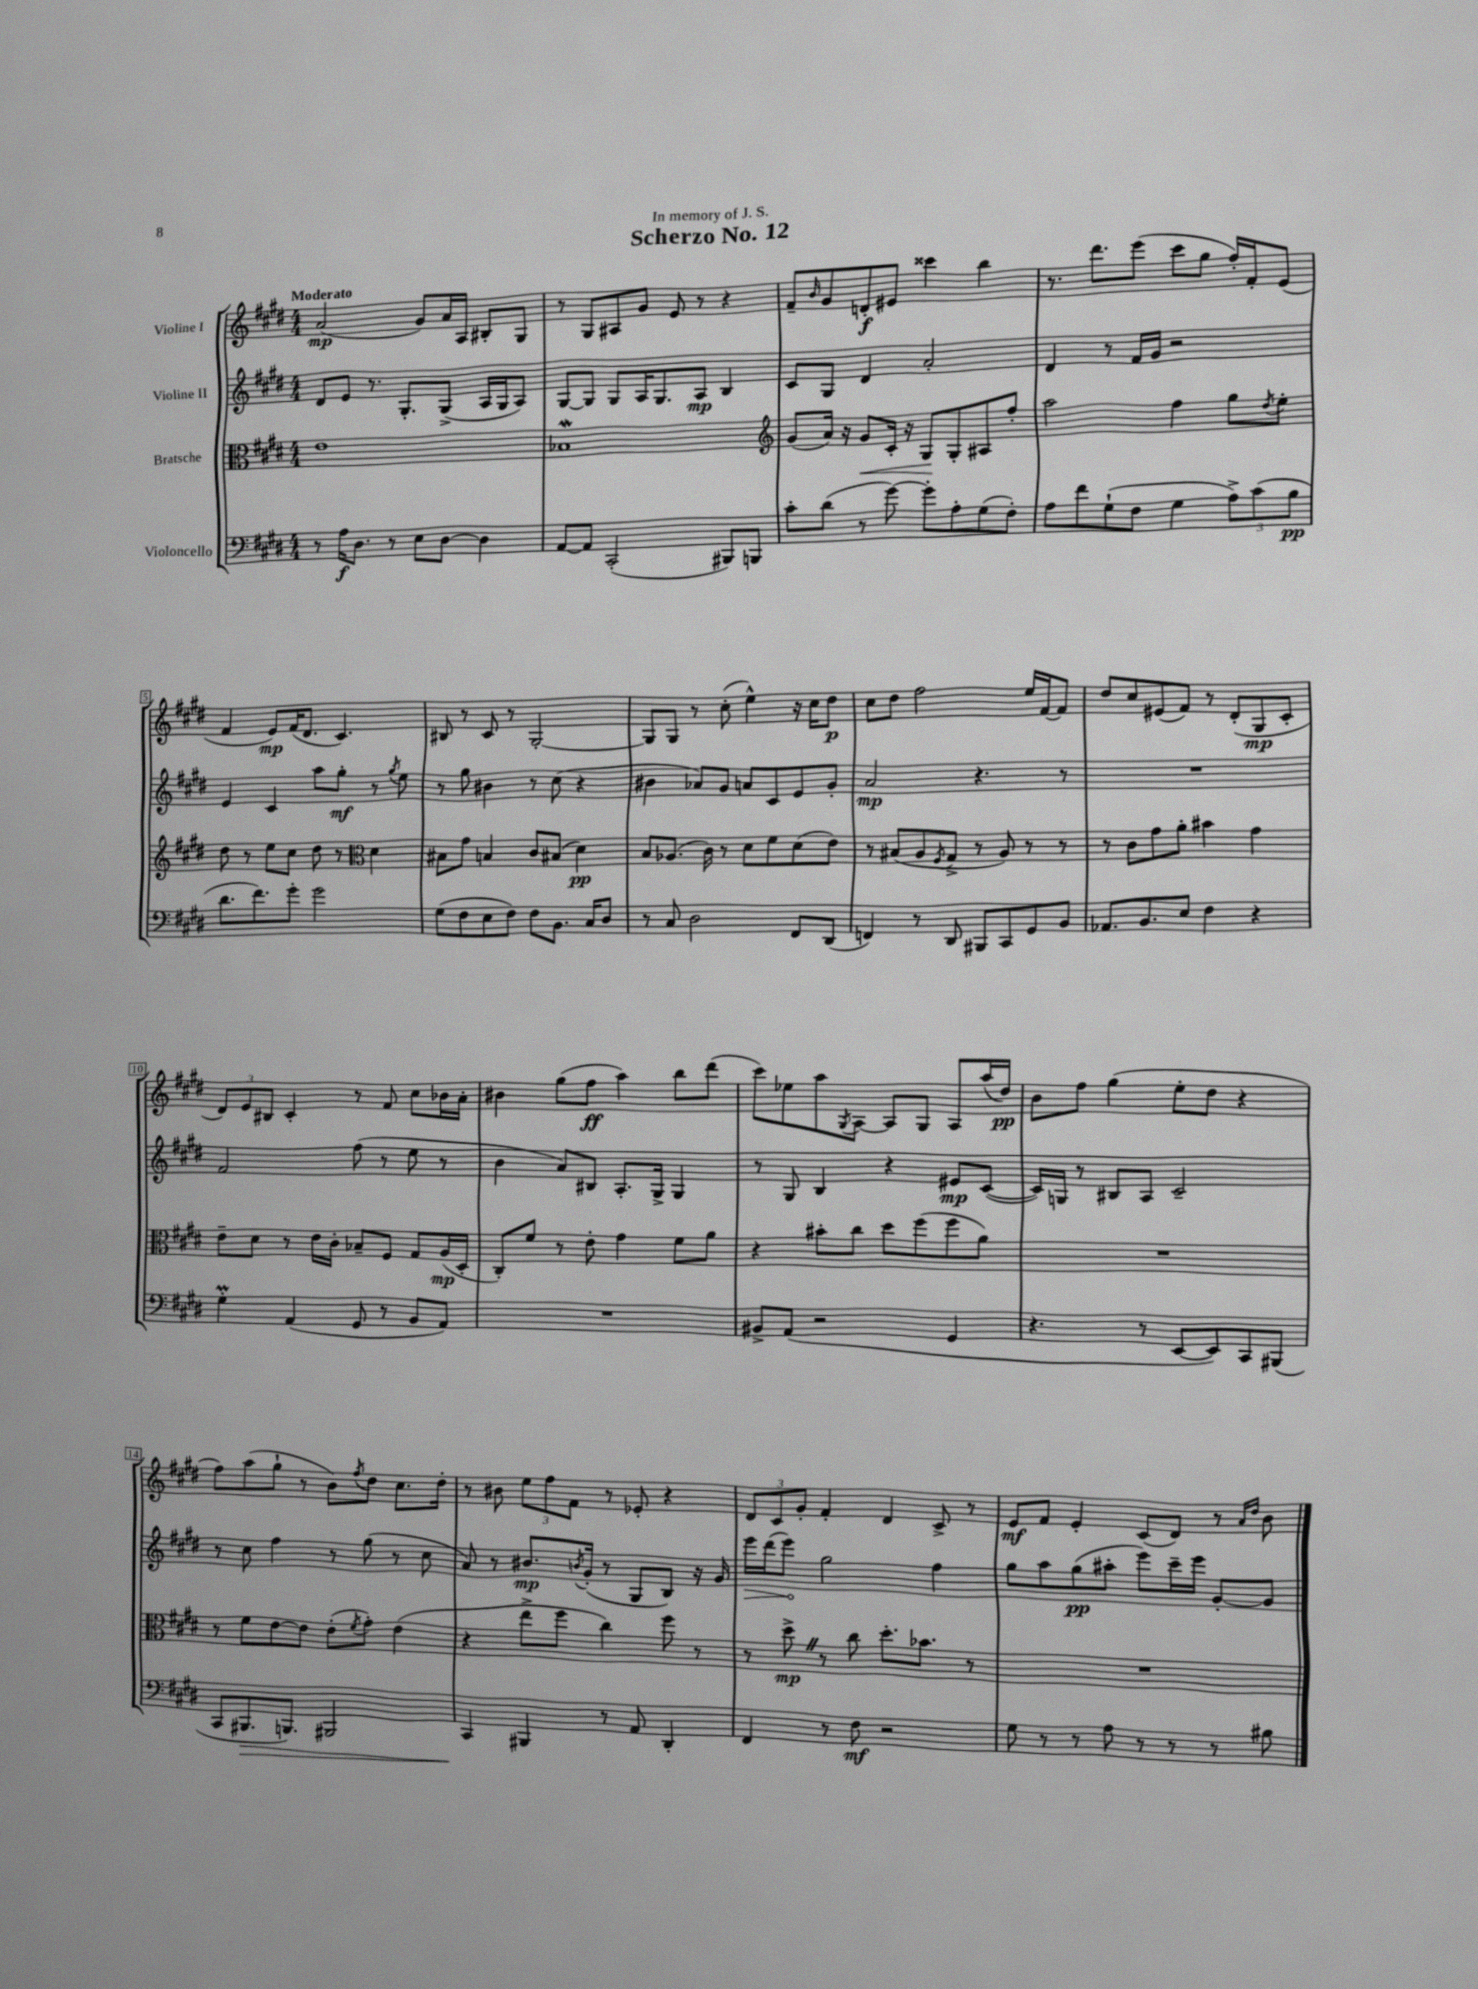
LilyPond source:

\header { title = "Scherzo No. 12" dedication = "In memory of J. S." }
<<
\new StaffGroup <<
\new Staff = "s0" \with { instrumentName = "Violine I" } {
    \clef treble \key e \major \numericTimeSignature \time 4/4 \tempo "Moderato"
    a'2\mp( gis'8) a'16 a16 bis8-. gis8 |
    r8 gis8 ais8 gis'8 e'8 r8 r4 |
    fis'8-- \grace { b'16 } gis'8 d'8-.\f eis'8 cisis'''4 b''4 |
    r8. dis'''8. e'''8( cis'''8 gis''8 fis''16-.) fis'16-. e'8( |
    fis'4 e'8\mp) fis'16( dis'8. cis'4.) |
    bis8 r8 cis'8 r8 gis2~-. |
    gis8 gis8 r8 cis''8-.( e''4-^) r16 cis''16 dis''8\p |
    cis''8 dis''8 fis''2 e''16 fis'16~ fis'8 |
    dis''8 cis''8 eis'8( fis'8) r8 dis'8-.( gis8\mp cis'8-. |
    \tuplet 3/2 { dis'8) e'8 bis8 } cis'4-. r8 fis'8 cis''8 bes'16 a'16-. |
    bis'4 gis''8( fis''8\ff a''4) b''8 dis'''8( |
    cis'''8) ees''8 a''8 \acciaccatura { gis8 } a8~ a8 gis8 a8 a''16( dis''16\pp) |
    b'8 fis''8 gis''4( e''8-. dis''8 r4 |
    fis''8) a''8( gis''8-! r8 b'8) \acciaccatura { fis''8 } dis''8 cis''8. dis''16-. |
    r8 bis'8 \tuplet 3/2 { e''8 fis''8 fis'8 } r8 ees'8-. r4 |
    \tuplet 3/2 { dis'8 cis'8 gis'8-. } fis'4-. dis'4 cis'8-> r8 |
    e'8\mf fis'8 e'4-. cis'8( dis'8) r8 \grace { a'16 dis''16 } b'8 \bar "|." |
}
\new Staff = "s1" \with { instrumentName = "Violine II" } {
    \clef treble \key e \major \numericTimeSignature \time 4/4
    dis'8 e'8 r8. gis8.-. gis8->( a16 gis16 a8) |
    gis8~ gis8 gis8 a16 gis8. a8\mp b4 |
    cis'8 gis8 dis'4 a'2-. |
    dis'4 r8 fis'16 gis'16 r2 |
    e'4 cis'4 a''8 gis''8-.\mf r8 \acciaccatura { gis''8 } e''8 |
    r8 gis''8 bis'4 r8 cis''8( r4 |
    bis'4 aes'8) gis'8 a'8 cis'8 e'8 gis'8-. |
    a'2\mp r4. r8 |
    R1 |
    fis'2 fis''8( r8 e''8 r8 |
    b'4 a'8) bis8 a8.-. gis16-> gis4 |
    r8 gis8 b4 r4 eis'8\mp cis'8~( |
    cis'16) g16 r8 bis8 a8 cis'2-- |
    r8 cis''8 fis''4 r8 gis''8( r8 cis''8 |
    a'8) r8 bis'8.\mp \acciaccatura { b'8 } gis'16-.( r8 gis8 b8) r16 gis'16 |
    \once \override Hairpin.circled-tip = ##t e'''16\> dis'''16( e'''8\!) gis''2 fis''4 |
    gis''8 a''8 gis''8\pp( ais''8-. e'''8) cis'''16-- e'''16 gis'8~-. gis'8 \bar "|." |
}
\new Staff = "s2" \with { instrumentName = "Bratsche" } {
    \clef alto \key e \major \numericTimeSignature \time 4/4
    e'1 |
    bes1\mordent |
    \clef treble gis'8( a'16) r16 gis'8\< cis'16-. r16 gis8\! gis8-. ais8 fis''8-. |
    a''2 fis''4 gis''8 \acciaccatura { dis''8 } e''8-. |
    dis''8 r8 e''8 cis''8 dis''8 r8 \clef alto dis'4 |
    bis8 gis'8 b4 cis'8 bis8( dis'4\pp) |
    b8 aes8.( cis'16) r8 dis'8 fis'8 dis'8( e'8) |
    r8 bis8( a8 \acciaccatura { fis8 } gis8-> r8 a8) r8 r8 |
    r8 cis'8 gis'8 a'8-. bis'4 gis'4 |
    e'8-- dis'8 r8 e'16 cis'16-. bes8-- fis8 gis8 a16\mp( dis16-. |
    cis8-.) fis'8 r8 e'8-. gis'4 fis'8 a'8 |
    r4 bis'8-. cis''8 dis''8 fis''8( fis''8 a'8) |
    R1 |
    r8 fis'8 e'8~ e'8 e'8-.( \acciaccatura { fis'8 } gis'8-.) e'4( |
    r4 e''8-> fis''8 cis''4) fis''8 r8 |
    r8 dis''8->\mp \once \override BreathingSign.text = \markup { \musicglyph "scripts.caesura.straight" } \breathe r8 cis''8 dis''8.-. bes'8. r8 |
    R1 \bar "|." |
}
\new Staff = "s3" \with { instrumentName = "Violoncello" } {
    \clef bass \key e \major \numericTimeSignature \time 4/4
    r8 a16\f dis8. r8 e8 dis8~ dis4 |
    a,8~ a,8 cis,2-.( bis,,8) b,,8 |
    cis'8-. dis'8( r8 gis'8~) gis'8-. a8-. gis8( fis8-.) |
    a8 fis'8 gis8-!( fis8 gis4 \tuplet 3/2 { a8->) cis'8( b8\pp } |
    dis'8. fis'8.) gis'8-. gis'2 |
    gis8( fis8 e8 fis8) fis8 b,8. cis16 dis8 |
    r8 cis8 dis2 fis,8 dis,8( |
    f,4) r8 dis,8 bis,,8 cis,8 gis,8 b,8 |
    aes,8. b,8. e8 fis4 r4 |
    gis4-.\prall a,4( gis,8 r8 b,8 a,8) |
    R1 |
    bis,8-> a,8( r2 gis,4 |
    r4. r8 e,8~ e,8) cis,8 bis,,8( |
    cis,8 bis,,8.\> b,,8.) bis,,2 |
    cis,4\! bis,,4 r8 a,8 dis,4-. |
    fis,4 r8 fis8\mf r2 |
    gis8 r8 r8 a8 r8 r8 r8 bis8 \bar "|." |
}
>>
>>
\layout { \context { \Score \override BarNumber.stencil = #(make-stencil-boxer 0.1 0.3 ly:text-interface::print) } }
